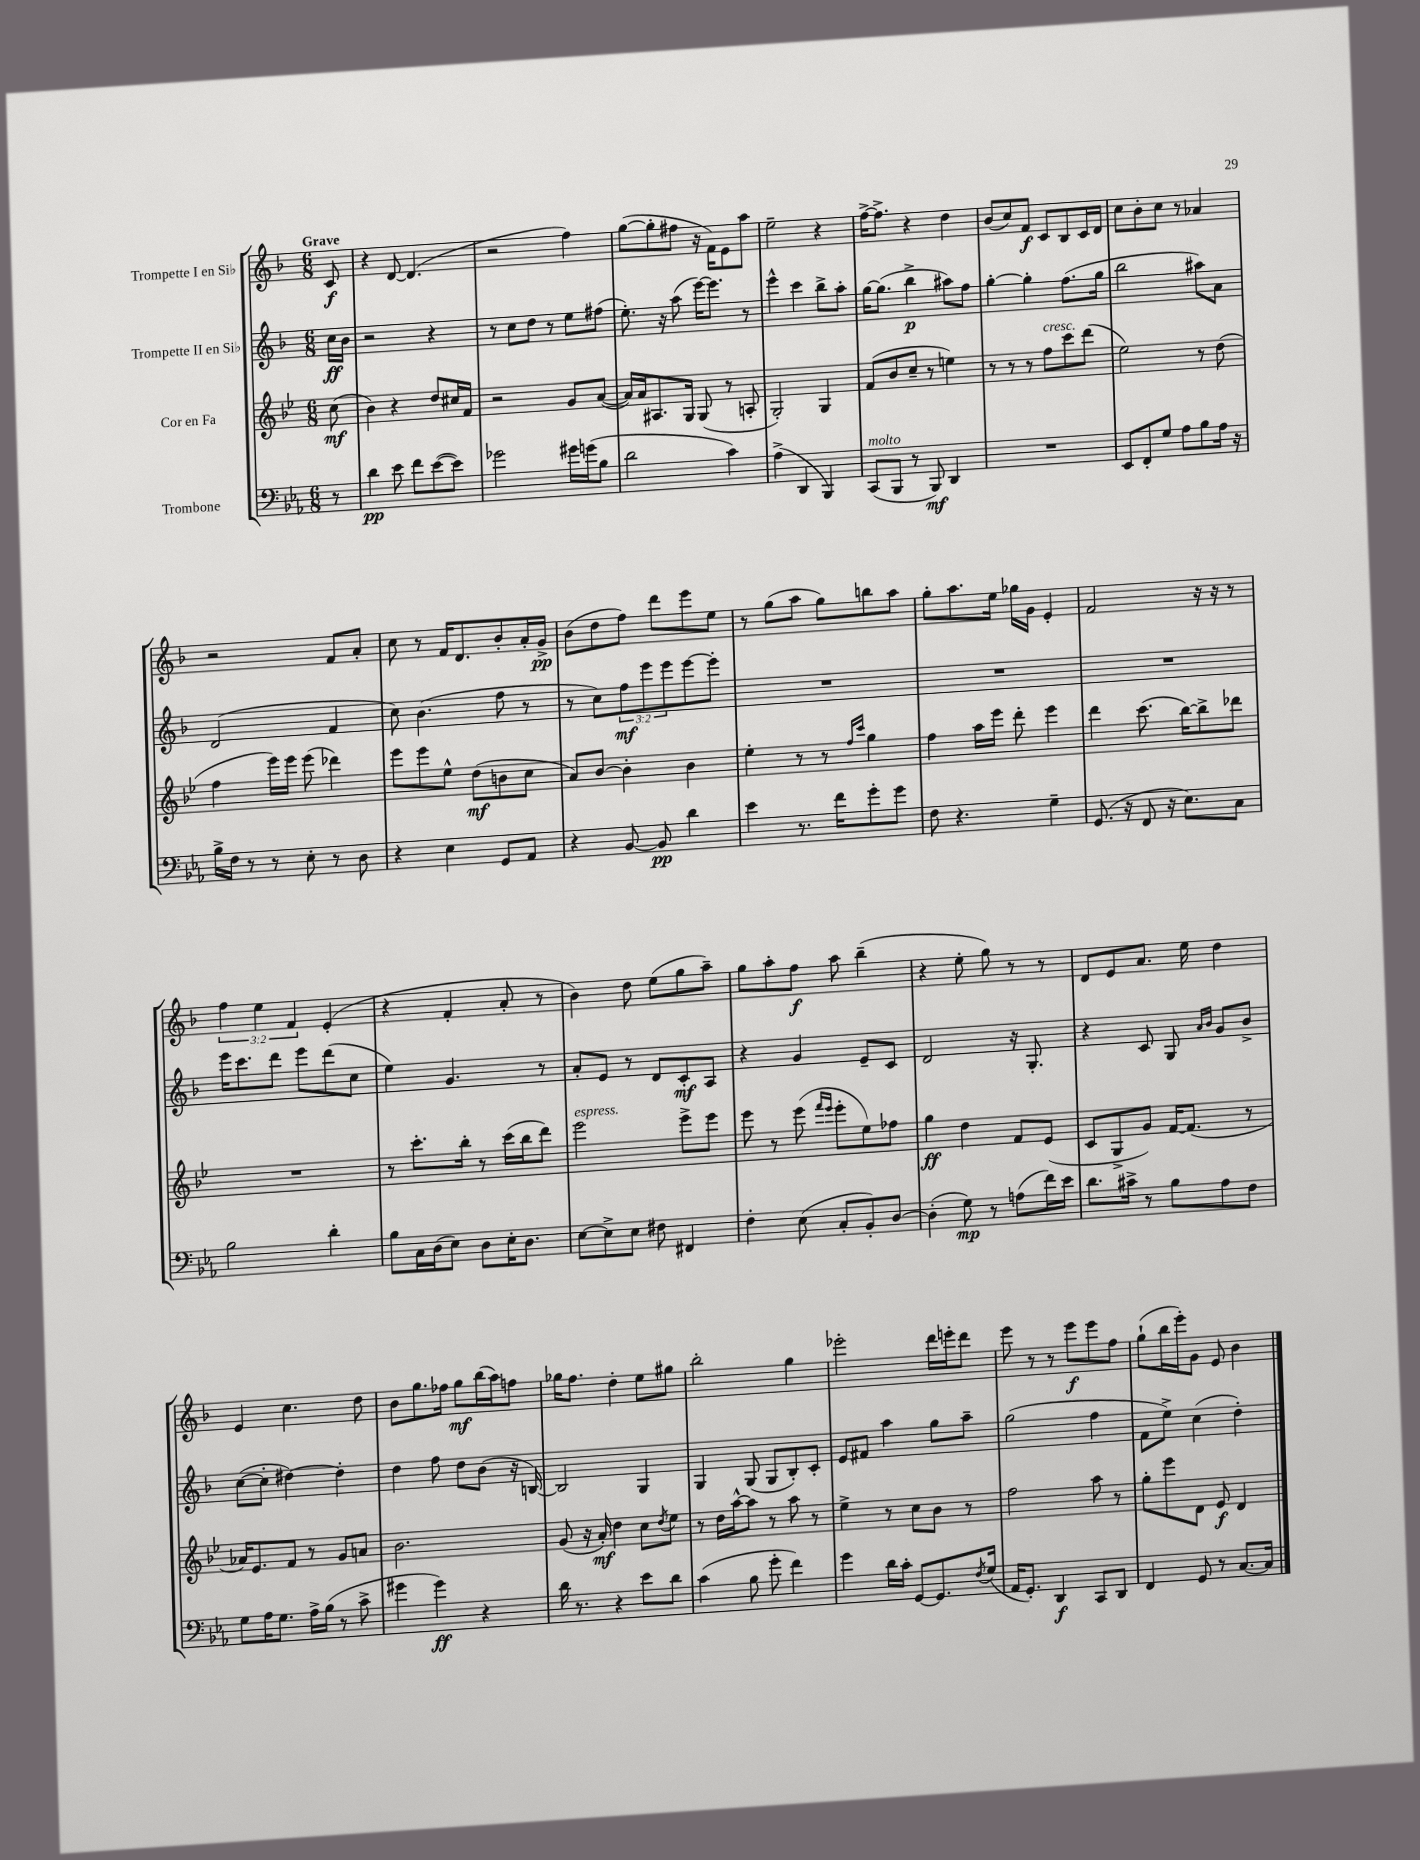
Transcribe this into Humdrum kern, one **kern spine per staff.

**kern	**kern	**kern	**kern
*staff4	*staff3	*staff2	*staff1
*clefF4	*clefG2	*clefG2	*clefG2
*k[b-e-a-]	*k[b-e-]	*k[b-]	*k[b-]
*M6/8	*M6/8	*M6/8	*M6/8
8r	(8cc	16cc	8c
.	.	16b-	.
=	=	=	=
4d	4b-)	2r	4r
8e-	4r	.	[8d
8f	.	.	(4.d]
([8e-	8dd	4r	.
8e-])	16cc#	.	.
.	16f	.	.
=	=	=	=
2g-	2r	8r	2r
.	.	8cc	.
.	.	8dd	.
.	.	8r	.
16g#	8g	8ee	4ff)
(16g	.	.	.
8B-	([8a	(8ff#	.
=	=	=	=
2d	16a])	8.ee')	([8gg
.	16a	.	.
.	8.A#	.	8gg']
.	.	16r	.
.	.	(8aa	8ff#
.	16G	.	.
.	(8G	[16eee)	16r
.	.	8.eee]	16f)
4c)	8r	.	8e
.	8A'	8r	8aa
=	=	=	=
(4A-^	2G')	4eee^^	2ee~
4DD	.	4ccc	.
4BBB-)	4G	8bb-^	4r
.	.	8aa'	.
=	=	=	=
(8CC	(8f	[16gg	[16ff^
.	.	(8.gg]	8.ff^]
8BBB-	8b-	.	.
8r	8cc~	4bb-^	4r
8BBB-)	8r	.	.
4DD	4ee)	8aa#)	4dd
.	.	8ff	.
=	=	=	=
2.r	8r	[4gg'	(8b-
.	8r	.	8cc)
.	8r	4gg']	8f
.	8ff	.	8c
.	8ccc	(8.ff	8B-
.	(8ddd	.	16c
.	.	16gg	16d
=	=	=	=
8EE-	2ee-)	2bb-	8cc
8FF'	.	.	8b-'
8G	.	.	8cc
8A-	.	.	8r
8B-	8r	8aa#)	4a-
16A-	(8dd	8a	.
16r	.	.	.
=	=	=	=
16B-^	4ff	(2d	2r
16F	.	.	.
8r	.	.	.
8r	16eee-)	.	.
.	16eee-	.	.
8E-'	(8eee-	.	.
8r	4ddd-)	4f	8f
8D	.	.	8a'
=	=	=	=
4r	8eee-	8cc)	8cc
.	8eee-	(4.b-	8r
4E-	8ee-^^	.	16f
.	.	.	8.d
.	(8dd	.	.
8GG	8b	8ff	8b-'
8AA-	8cc	8r	16a'
.	.	.	16g^
=	=	=	=
4r	8a)	8r	(8b-
.	[8b-	8cc)	8dd
[8BB-	4b-']	12ff	8ff)
.	.	12eee	.
8BB-]	.	.	8ddd
.	.	12eee	.
4d	4b-	[8eee	8eee
.	.	8eee']	8ee
=	=	=	=
4e-	4ee-'	2.r	8r
.	.	.	(8gg
8.r	8r	.	8aa
.	8r	.	8gg)
16f	.	.	.
.	16qqff	.	.
.	16qqccc	.	.
8g'	4gg	.	8bb
8g	.	.	8aa
=	=	=	=
8F	4ff	2.r	8gg'
4.r	.	.	8.aa
.	16aa	.	.
.	16eee-	.	16ee
.	8ddd'	.	16gg-
.	.	.	16g
4G~	4eee-	.	4e'
=	=	=	=
(8.GG	4ddd	2.r	2f
16r	.	.	.
8FF	(8.ccc	.	.
16r	.	.	.
8.E-)	[16bb-)	.	.
.	8bb-^]	.	16r
.	.	.	16r
8C	8ddd-	.	8r
=	=	=	=
2B-	2.r	16eee	6ff
.	.	8.ccc	.
.	.	.	6ee
.	.	8ddd	.
.	.	.	6f
.	.	8eee	.
4d'	.	(8ddd	(4e'
.	.	8cc	.
=	=	=	=
8B-	8r	4ee)	4r
16C	8.ccc'	.	.
(16D	.	.	.
8E-)	.	4.g	4f'
.	16bb-'	.	.
8D	8r	.	.
16E-'	(16ccc	.	8a'
8.D	16bb-	.	.
.	8ddd)	8r	8r
=	=	=	=
[8E-	2eee-	8a'	4b-)
8E-^]	.	8e	.
8E-	.	8r	8dd
8F#	.	8d	(8ee
4FF#	8eee-^	8c'	8gg
.	8eee-	8A	8aa~)
=	=	=	=
4F'	8eee-	4r	8gg
.	8r	.	8aa'
(8E-	(8eee-	4g	8ff
.	16qqfff	.	.
.	16qqeee-	.	.
8C'	8eee-'	.	8aa
8BB-')	8ee-)	8e~	(4bb-~
[8D	8ff-	8c	.
=	=	=	=
(4D']	4gg	2d	4r
8G)	4dd	.	8ee'
8r	.	.	8gg)
(8A	8f	16r	8r
.	.	8.G'	.
16f)	(8e-	.	8r
16e-	.	.	.
=	=	=	=
8.d	8c	4r	8d
.	8G^	.	8e
16c#^	.	.	.
8r	8g)	8c	8.a
8B-	[16f	8G	.
.	(8.f]	.	16ee
.	.	16qqa	.
.	.	16qqb-	.
8A-	.	8g	4dd
8F	8r	8b-^	.
=	=	=	=
8G	16a-)	([8cc	4e
.	8.e-	.	.
16A-	.	8cc']	.
8.G	.	.	.
.	8f	[4dd#)	4.cc
16A-^	8r	.	.
(16B-	.	.	.
8r	8g	4dd#']	.
8c^	8a	.	8dd
=	=	=	=
4g#	2.b-	4dd	8b-
.	.	.	8.gg
4g#)	.	8ff	.
.	.	.	16ff-
.	.	8dd	8gg
4r	.	(8b-	(16bb-
.	.	.	16aa)
.	.	16r	8ff
.	.	[16B)	.
=	=	=	=
16d	(8g	2B]	16gg-
8.r	.	.	8.ff
.	16r	.	.
.	16a')	.	.
4r	4dd	.	4dd'
8e-	8cc	4G	8ee
.	8qdd	.	.
8d	8ee-	.	8gg#
=	=	=	=
(4c	8r	4G	2bb-'
.	16dd	.	.
.	[16aa^^	.	.
8B-	8aa]	(8G	.
8g'	8r	8G	.
4f)	8aa	8B-')	4gg
.	8r	8c'	.
=	=	=	=
4g	4ee-^	8e	2eee-'
.	.	8f#	.
16d	8r	4aa	.
16c'	.	.	.
[8GG	8cc	.	.
8.GG]	8b-	8gg	16ddd
.	.	.	16eee'
.	8r	8aa~	8ddd
8qF	.	.	.
(16G	.	.	.
=	=	=	=
16AA-	2ff	(2gg	8eee
8.GG')	.	.	.
.	.	.	8r
4DD	.	.	8r
.	.	.	8eee
8CC	8aa	4ff	8eee
8DD	8r	.	8ff
=	=	=	=
4FF	8gg'	8f	(8gg`
.	8eee-	8ee^)	16bb-
.	.	.	16eee')
8GG	8d	(4cc	8g
8r	8e-	.	8e
[8.C	4d	4dd')	4b-
16C]	.	.	.
==	==	==	==
*-	*-	*-	*-
